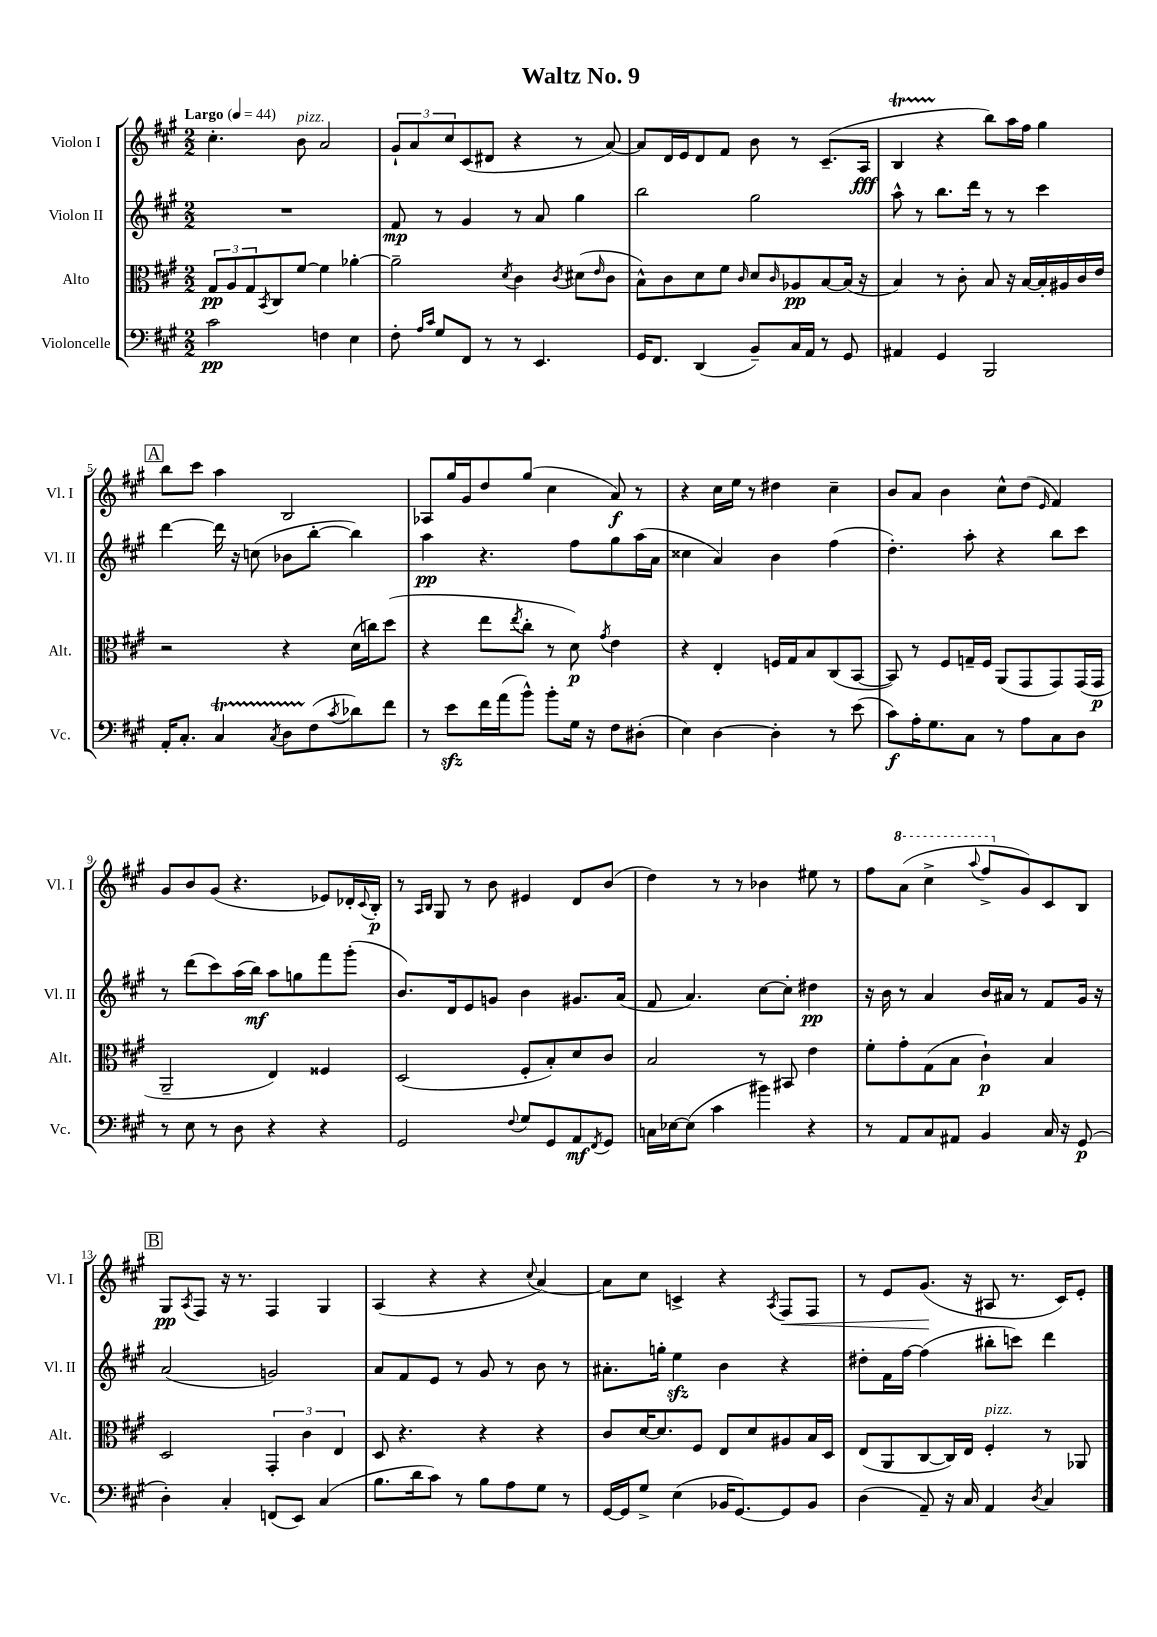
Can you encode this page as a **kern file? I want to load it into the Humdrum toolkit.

**kern	**dynam	**kern	**dynam	**kern	**dynam	**kern	**dynam
*part4	*part4	*part3	*part3	*part2	*part2	*part1	*part1
*staff4	*staff4	*staff3	*staff3	*staff2	*staff2	*staff1	*staff1
*I"Violoncelle	*	*I"Alto	*	*I"Violon II	*	*I"Violon I	*
*I'Vc.	*	*I'Alt.	*	*I'Vl. II	*	*I'Vl. I	*
*clefF4	*	*clefC3	*	*clefG2	*	*clefG2	*
*k[f#c#g#]	*	*k[f#c#g#]	*	*k[f#c#g#]	*	*k[f#c#g#]	*
*M2/2	*	*M2/2	*	*M2/2	*	*M2/2	*
*MM44	*	*MM44	*	*MM44	*	*MM44	*
=1	=1	=1	=1	=1	=1	=1	=1
!	!	!	!	!	!	!LO:TX:a:B:t=Largo	!
2c#\	pp	12G#/L	pp	1r	.	4.cc#'\	.
.	.	12A/	.	.	.	.	.
.	.	12G#/	.	.	.	.	.
.	.	8qBB/	.	.	.	.	.
.	.	8C#/	.	.	.	.	.
!	!	!	!	!	!	!LO:TX:a:i:t=pizz.	!
.	.	[8f#/J	.	.	.	8b\	.
4Fn\	.	4f#\]	.	.	.	2a/	.
4E\	.	[4a-X'\	.	.	.	.	.
=2	=2	=2	=2	=2	=2	=2	=2
8F#'\	.	2a-~\]	.	8f#/	mp	12g#`/L	.
.	.	.	.	.	.	12a/	.
16qqA/LL	.	.	.	.	.	.	.
16qqc#/JJ	.	.	.	.	.	.	.
8G#/L	.	.	.	8r	.	.	.
.	.	.	.	.	.	12cc#/	.
8FF#/J	.	.	.	4g#/	.	(8c#/	.
8r	.	.	.	.	.	8d#X/J	.
.	.	8qd/	.	.	.	.	.
8r	.	4c#\	.	8r	.	4r	.
4.EE/	.	.	.	8a/	.	.	.
.	.	8qc#/	.	.	.	.	.
.	.	(8d#X\L	.	4gg#\	.	8r	.
.	.	16qqe/	.	.	.	.	.
.	.	8c#\J	.	.	.	[8a/)	.
=3	=3	=3	=3	=3	=3	=3	=3
16GG#/KL	.	8B^^\L)	.	2bb\	.	8a/L]	.
8.FF#/J	.	.	.	.	.	.	.
.	.	8c#\	.	.	.	16d/L	.
.	.	.	.	.	.	16e/J	.
(4DD/	.	8d\	.	.	.	8d/	.
.	.	8f#\J	.	.	.	8f#/J	.
.	.	16qqc#/	.	.	.	.	.
8BB~/L)	.	8d/L	.	2gg#\	.	8b\	.
.	.	16qqc#/	.	.	.	.	.
16C#/L	.	8A-X/	pp	.	.	8r	.
16AA/JJ	.	.	.	.	.	.	.
8r	.	[8B/	.	.	.	(8.c#~/L	.
8GG#/	.	(16B/Jk]	.	.	.	.	.
.	.	16r	.	.	.	16A/Jk	fff
=4	=4	=4	=4	=4	=4	=4	=4
4AA#X/	.	4B/)	.	8aa^^\	.	4BT/	.
.	.	.	.	8r	.	.	.
4GG#/	.	8r	.	8.bb\L	.	4r	.
.	.	8c#'\	.	.	.	.	.
.	.	.	.	16ddd\Jk	.	.	.
2BBB/	.	8B/	.	8r	.	8bb\L)	.
.	.	16r	.	8r	.	16aa\L	.
.	.	[16B/LL	.	.	.	16ff#\JJ	.
.	.	16B'/]	.	4ccc#\	.	4gg#\	.
.	.	16A#X/	.	.	.	.	.
.	.	16c#/	.	.	.	.	.
.	.	16e/JJ	.	.	.	.	.
!!LO:LB:g=z
!!LO:REH:place=s1:t=A
=5	=5	=5	=5	=5	=5	=5	=5
16AA'/KL	.	2r	.	[4ddd\	.	8bb\L	.
8.C#'/J	.	.	.	.	.	.	.
.	.	.	.	.	.	8ccc#\J	.
4C#t/	.	.	.	16ddd\]	.	4aa\	.
.	.	.	.	16r	.	.	.
.	.	.	.	(8ccn\	.	.	.
8qC#/	.	.	.	.	.	.	.
8DTTT\L	.	4r	.	8b-X\L	.	2B/	.
(8F#\	.	.	.	[8bb'\J	.	.	.
8qc#/	.	.	.	.	.	.	.
8d-X\)	.	(16d\LL	.	4bb\])	.	.	.
.	.	16ccn\J)	.	.	.	.	.
8f#\J	.	(8dd\J	.	.	.	.	.
=6	=6	=6	=6	=6	=6	=6	=6
8r	.	4r	.	4aa\	pp	8A-X/L	.
8ezz\L	.	.	.	.	.	16gg#/L	.
.	.	.	.	.	.	16g#/J	.
16f#\L	.	8ee\L	.	4.r	.	8dd/	.
(16a\J	.	.	.	.	.	.	.
.	.	8qee/	.	.	.	.	.
8b^^\J)	.	8cc#'\J	.	.	.	(8gg#/J	.
8b'\L	.	8r	.	.	.	4cc#\	.
16G#\Jk	.	8d\)	p	8ff#\L	.	.	.
16r	.	.	.	.	.	.	.
.	.	8qg#/	.	.	.	.	.
8F#\L	.	4e\	.	8gg#\	.	8a/)	f
(8D#X'\J	.	.	.	(16aa\L	.	8r	.
.	.	.	.	16a\JJ	.	.	.
=7	=7	=7	=7	=7	=7	=7	=7
4E\)	.	4r	.	4cc##X\	.	4r	.
[4D\	.	4E'/	.	4a/)	.	16cc#\LL	.
.	.	.	.	.	.	16ee\JJ	.
.	.	.	.	.	.	8r	.
4D'\]	.	16Fn/LL	.	4b\	.	4dd#X\	.
.	.	16G#/J	.	.	.	.	.
.	.	8B/	.	.	.	.	.
8r	.	(8C#/	.	(4ff#\	.	4cc#~\	.
(8e\	.	[8BB/J	.	.	.	.	.
=8	=8	=8	=8	=8	=8	=8	=8
8c#\L)	f	8BB/])	.	4.dd'\)	.	8b/L	.
16A'\K	.	8r	.	.	.	8a/J	.
8.G#\	.	.	.	.	.	.	.
.	.	8F#/L	.	.	.	4b\	.
8C#\J	.	16Gn~/L	.	8aa'\	.	.	.
.	.	16F#/JJ	.	.	.	.	.
8r	.	(8AA/L	.	4r	.	8cc#^^\L	.
8A\L	.	8GG#/	.	.	.	(8dd\J	.
.	.	.	.	.	.	16qqe/	.
8C#\	.	8GG#/)	.	8bb\L	.	4f#/)	.
8D\J	.	(16GG#/L	.	8ccc#\J	.	.	.
.	.	16GG#/JJ	p	.	.	.	.
!!LO:LB:g=z
=9	=9	=9	=9	=9	=9	=9	=9
8r	.	2AA~/	.	8r	.	8g#/L	.
8E\	.	.	.	(8ddd\L	.	8b/	.
8r	.	.	.	8ccc#\)	.	(8g#/J	.
8D\	.	.	.	(16aa\L	.	4.r	.
.	.	.	.	16bb\JJ)	mf	.	.
4r	.	4E/)	.	8aa\L	.	.	.
.	.	.	.	8ggn\	.	.	.
4r	.	4F##X/	.	8fff#\	.	8e-X/L)	.
.	.	.	.	(8ggg#'\J	.	16d-X'/L	.
.	.	.	.	.	.	8qqc#/	.
.	.	.	.	.	.	16B'/JJ	p
=10	=10	=10	=10	=10	=10	=10	=10
2GG#/	.	(2D/	.	8.b/L)	.	8r	.
.	.	.	.	.	.	16qqA/LL	.
.	.	.	.	.	.	16qqB/JJ	.
.	.	.	.	.	.	8G#/	.
.	.	.	.	16d/k	.	.	.
.	.	.	.	8e/	.	8r	.
.	.	.	.	8gn/J	.	8b\	.
8qqF#/	.	.	.	.	.	.	.
8G#/L	.	8F#'/L	.	4b\	.	4e#X/	.
8GG#/	.	8B'/)	.	.	.	.	.
8AA/	mf	8d/	.	8.g#X/L	.	8d/L	.
8qFF#/	.	.	.	.	.	.	.
8GG#/J	.	8c#/J	.	.	.	(8b/J	.
.	.	.	.	(16a/Jk	.	.	.
=11	=11	=11	=11	=11	=11	=11	=11
16Cn\LL	.	2B/	.	8f#/	.	4dd\)	.
[16E-X\J	.	.	.	.	.	.	.
(8E-\J]	.	.	.	4.a/)	.	.	.
4c#\	.	.	.	.	.	8r	.
.	.	.	.	.	.	8r	.
4b#X\)	.	8r	.	[8cc#\L	.	4b-X\	.
.	.	8BB#X/	.	8cc#'\J]	.	.	.
4r	.	4e\	.	4dd#X\	pp	8ee#X\	.
.	.	.	.	.	.	8r	.
=12	=12	=12	=12	=12	=12	=12	=12
8r	.	8f#'\L	.	16r	.	8ff#\L	.
.	.	.	.	16b\	.	.	.
*	*	*	*	*	*	*8va	*
8AA/L	.	8g#'\	.	8r	.	(8aa\J	.
8C#/	.	(8G#\	.	4a/	.	4ccc#^\	.
8AA#X/J	.	8B\J	.	.	.	.	.
.	.	.	.	.	.	8qqaaa/	.
4BB/	.	4c#`\)	p	16b/LL	.	8fff#^/L	.
.	.	.	.	16a#X/JJ	.	.	.
*	*	*	*	*	*	*X8va	*
.	.	.	.	8r	.	8g#/)	.
16C#/	.	4B/	.	8f#/L	.	8c#/	.
16r	.	.	.	.	.	.	.
(8GG#/	p	.	.	16g#/Jk	.	8B/J	.
.	.	.	.	16r	.	.	.
!!LO:LB:g=z
!!LO:REH:place=s1:t=B
=13	=13	=13	=13	=13	=13	=13	=13
4D'\)	.	2D/	.	(2a/	.	8G#/L	pp
.	.	.	.	.	.	8qA/	.
.	.	.	.	.	.	8F#/J	.
4C#'/	.	.	.	.	.	16r	.
.	.	.	.	.	.	8.r	.
(8FFn/L	.	6GG#'/	.	2gn/)	.	4F#/	.
8EE/J)	.	.	.	.	.	.	.
.	.	6c#\	.	.	.	.	.
(4C#/	.	.	.	.	.	4G#/	.
.	.	6E/	.	.	.	.	.
=14	=14	=14	=14	=14	=14	=14	=14
8.B\L	.	8D/	.	8a/L	.	(4A/	.
.	.	4.r	.	8f#/	.	.	.
16d\k	.	.	.	.	.	.	.
8c#\J)	.	.	.	8e/J	.	4r	.
8r	.	.	.	8r	.	.	.
8B\L	.	4r	.	8g#/	.	4r	.
8A\	.	.	.	8r	.	.	.
.	.	.	.	.	.	8qqcc#/	.
8G#\J	.	4r	.	8b\	.	[4a/)	.
8r	.	.	.	8r	.	.	.
=15	=15	=15	=15	=15	=15	=15	=15
[16GG#/LL	.	8c#/L	.	8.a#X'\L	.	8a\L]	.
16GG#/J]	.	.	.	.	.	.	.
8G#^/J	.	[16d/K	.	.	.	8cc#\J	.
.	.	8.d/]	.	16ggn'\Jk	.	.	.
(4E\	.	.	.	4eezz\	.	4cn^/	.
.	.	8F#/J	.	.	.	.	.
16BB-X/KL	.	8E/L	.	4b\	.	4r	.
[8.GG#/)	.	.	.	.	.	.	.
.	.	8d/	.	.	.	.	.
.	.	.	.	.	.	8qA/	.
!	!	!	!	!	!	!	!LO:HP:b
8GG#/]	.	8A#X/	.	4r	.	8F#/L	<
8BB-/J	.	16B/L	.	.	.	8F#/J	.
.	.	16D/JJ	.	.	.	.	.
=16	=16	=16	=16	=16	=16	=16	=16
(4D\	.	(8E/L	.	8dd#X'\L	.	8r	.
.	.	8AA/	.	16f#\L	.	8e/L	.
.	.	.	.	[16ff#\JJ	.	.	.
8AA~/)	.	[8C#/	.	(4ff#\]	.	(8.g#/J	.
16r	.	16C#/L])	.	.	.	.	.
16C#/	.	16E/JJ	.	.	.	16r	[
!	!	!LO:TX:a:i:t=pizz.	!	!	!	!	!
4AA/	.	4F#'/	.	8bb#X'\L	.	8A#X/	.
.	.	.	.	8cccn\J)	.	8.r	.
8qD/	.	.	.	.	.	.	.
4C#/	.	8r	.	4ddd\	.	.	.
.	.	.	.	.	.	16c#/KL)	.
.	.	8AA-X/	.	.	.	8e'/J	.
==	==	==	==	==	==	==	==
*-	*-	*-	*-	*-	*-	*-	*-
